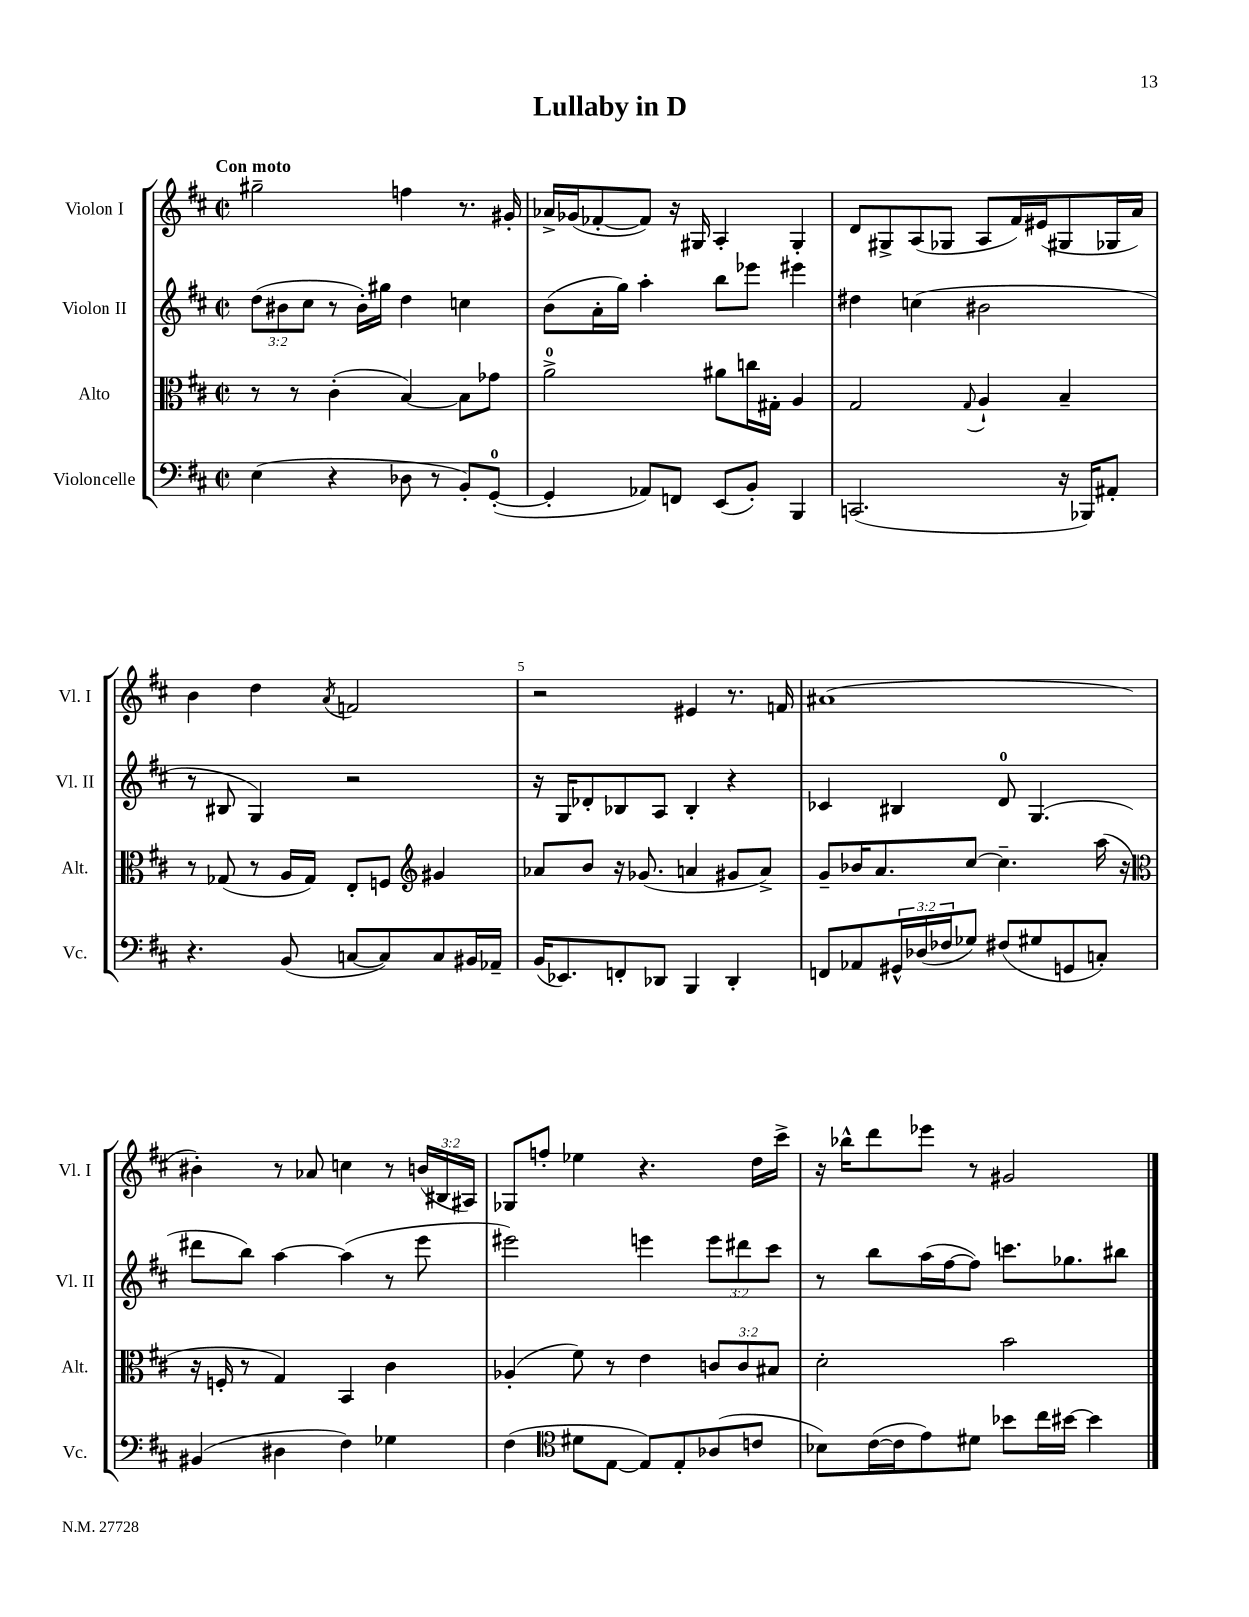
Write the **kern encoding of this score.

**kern	**kern	**kern	**kern
*staff4	*staff3	*staff2	*staff1
*clefF4	*clefC3	*clefG2	*clefG2
*k[f#c#]	*k[f#c#]	*k[f#c#]	*k[f#c#]
*M2/2	*M2/2	*M2/2	*M2/2
*met(c|)	*met(c|)	*met(c|)	*met(c|)
(4E	8r	(12dd	2gg#~
.	.	12b#	.
.	8r	.	.
.	.	12cc#	.
4r	(4c#'	8r	.
.	.	16b#')	.
.	.	16gg#	.
8D-	[4B)	4dd	4ff
8r	.	.	.
8BB')	8B]	4cc	8.r
([8GG'	8g-	.	.
.	.	.	16g#'
=	=	=	=
4GG']	2a^	(8b	16a-^
.	.	.	(16g-
.	.	16a'	[8f-'
.	.	16gg)	.
8AA-)	.	4aa'	8f-])
8FF	.	.	16r
.	.	.	16G#
(8EE	8a#	8bb	4A'
8BB')	16cc	8eee-	.
.	16G#'	.	.
4BBB	4A	4eee#	4G#'
=	=	=	=
(2.CC	2G	4dd#	8d
.	.	.	8G#^
.	.	(4cc	(8A
.	.	.	8G-
.	8qqG	.	.
.	4A`	2b#	8A
.	.	.	16f#)
.	.	.	(16e#
16r	4B~	.	8G#
16BBB-)	.	.	.
8AA#'	.	.	16G-
.	.	.	16a)
=	=	=	=
4.r	8r	8r	4b
.	(8G-	8B#	.
.	8r	4G)	4dd
(8BB	16A	.	.
.	16G-)	.	.
.	.	.	8qa
[8C	8E'	2r	2f
8C])	8F	.	.
*	*clefG2	*	*
8C	4g#	.	.
16BB#	.	.	.
16AA-~	.	.	.
=	=	=	=
(16BB	8a-	16r	2r
8.EE-)	.	16G	.
.	8b	8d-'	.
8FF'	16r	8B-	.
.	(8.g-	.	.
8DD-	.	8A	.
4BBB	4a	4B-'	4e#
4DD-'	8g#	4r	8.r
.	8a^)	.	.
.	.	.	16f
=	=	=	=
8FF	8g~	4c-	(1a#
8AA-	16b-	.	.
.	8.a	.	.
24GG#^^	.	4B#	.
(24D-	.	.	.
24F-	.	.	.
8G-)	[8cc#	.	.
(8F#	4.cc#~]	8d	.
8G#	.	(4.G	.
8GG	.	.	.
8C')	(16aa	.	.
.	16r	.	.
=	=	=	=
*	*clefC3	*	*
(4BB#	16r	8ddd#	4b#')
.	16F'	.	.
.	8r	8bb)	.
4D#	4G)	[4aa	8r
.	.	.	8a-
4F#)	4BB	(4aa]	4cc
4G-	4c#	8r	8r
.	.	8eee	(24b
.	.	.	24B#
.	.	.	24A#)
=	=	=	=
(4F#	(4A-'	2eee#)	8G-
.	.	.	8ff'
*clefC4	*	*	*
8d#	8f#)	.	4ee-
[8E	8r	.	.
8E])	4e	4eee	4.r
8E'	.	.	.
(8A-	12c	12eee	.
.	12c	12ddd#	.
8c	.	.	16dd
.	12B#	12ccc#	.
.	.	.	16ccc#^
=	=	=	=
8B-)	2d'	8r	16r
.	.	.	16bb-^^
([16c#	.	8bb	8ddd
16c#]	.	.	.
8e)	.	(16aa	8eee-
.	.	[16ff#	.
8d#	.	8ff#])	8r
8b-	2b	8.ccc	2g#
16cc#	.	.	.
[16b#	.	8.gg-	.
4b#]	.	.	.
.	.	8bb#	.
==	==	==	==
*-	*-	*-	*-
